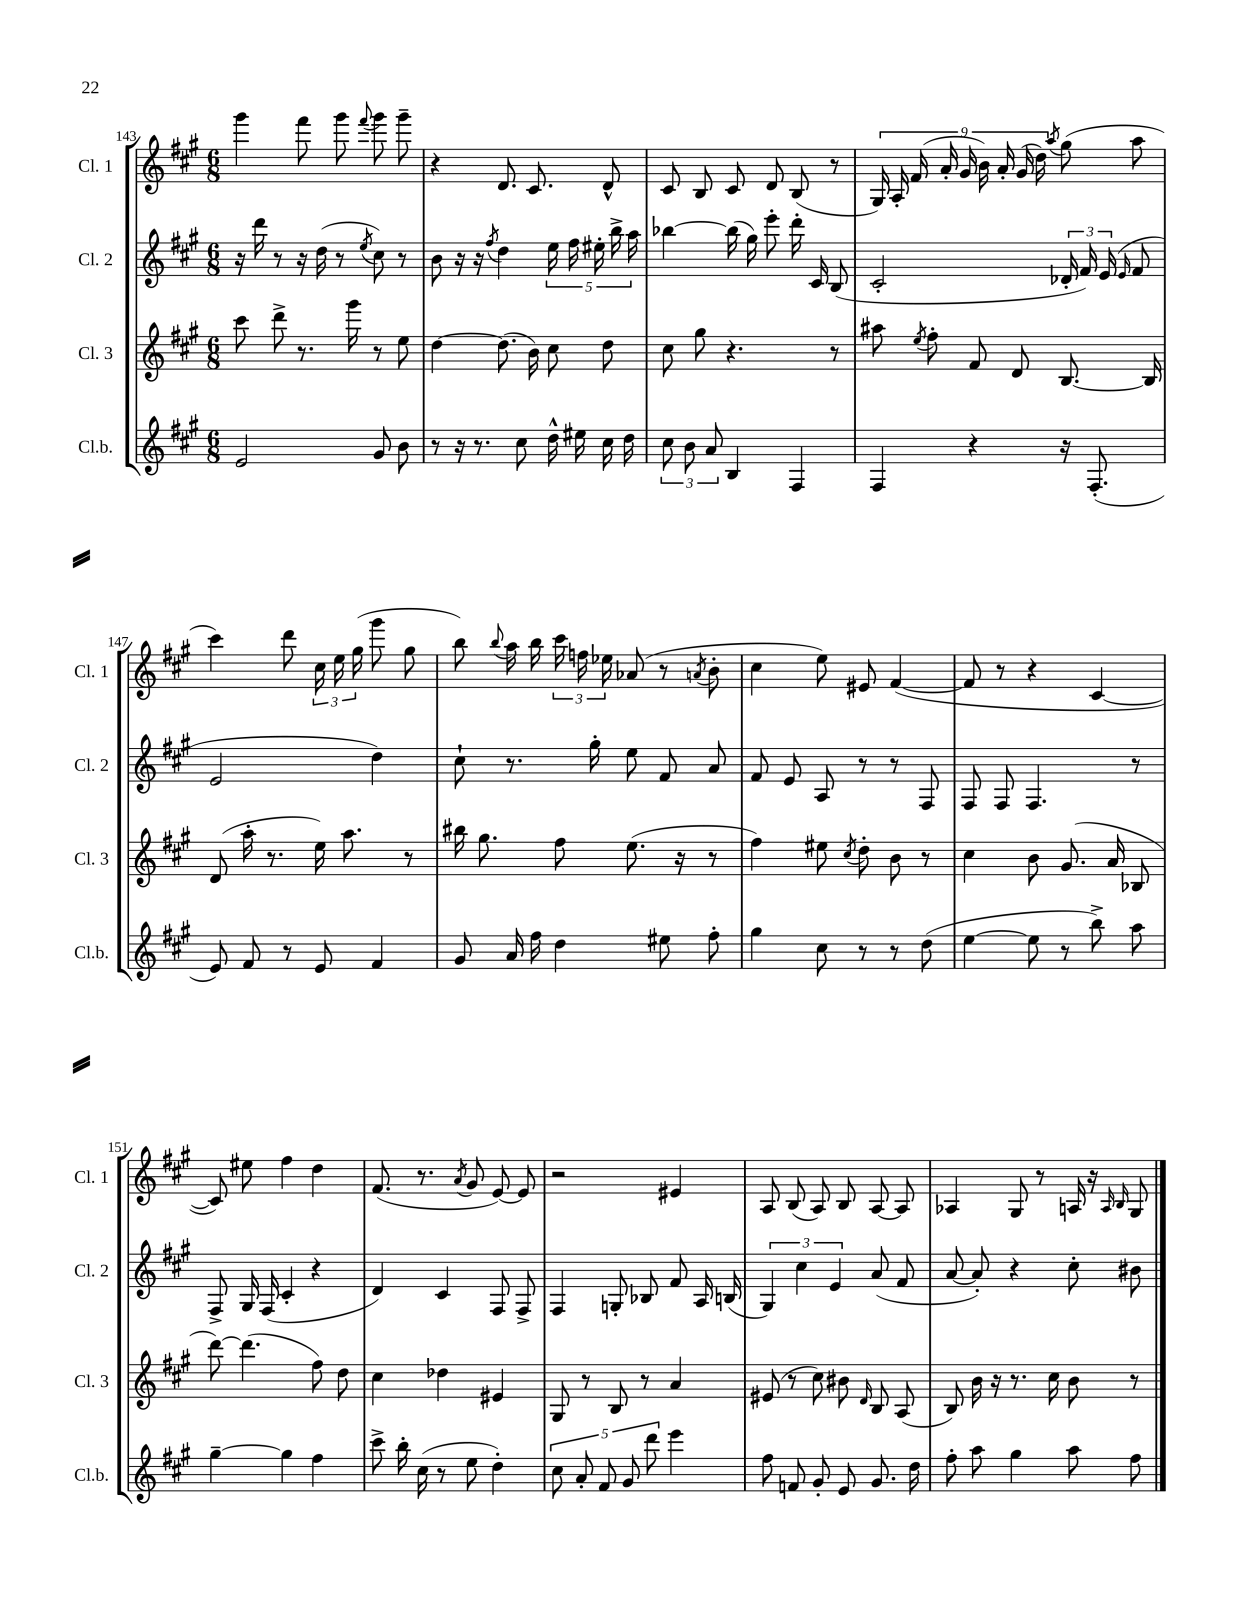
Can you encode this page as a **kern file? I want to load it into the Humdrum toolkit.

**kern	**kern	**kern	**kern
*staff4	*staff3	*staff2	*staff1
*clefG2	*clefG2	*clefG2	*clefG2
*k[f#c#g#]	*k[f#c#g#]	*k[f#c#g#]	*k[f#c#g#]
*M6/8	*M6/8	*M6/8	*M6/8
2e	8ccc#	16r	4ggg#
.	.	16ddd	.
.	8ddd^	8r	.
.	8.r	16r	8fff#
.	.	(16dd	.
.	.	8r	8ggg#
.	16ggg#	.	.
.	.	8qee	8qqfff#
8g#	8r	8cc#)	8ggg#
8b	8ee	8r	8ggg#~
=	=	=	=
8r	[4dd	8b	4r
16r	.	16r	.
8.r	.	16r	.
.	.	8qff#	.
.	(8.dd]	4dd	8.d
8cc#	.	.	.
.	16b)	.	8.c#
16dd^^	8cc#	20ee	.
.	.	20ff#	.
16ee#	.	.	.
.	.	20ee#'	.
16cc#	8dd	.	8d^^
.	.	20bb^	.
16dd	.	.	.
.	.	20aa	.
=	=	=	=
12cc#	8cc#	[4bb-	8c#
12b	.	.	.
.	8gg#	.	8B
12a	.	.	.
4B	4.r	(16bb-]	8c#
.	.	16gg#)	.
.	.	8eee'	8d
4F#	.	16ddd'	(8B
.	.	16c#	.
.	8r	(8B	8r
=	=	=	=
4F#	8aa#	2c#'	18G#)
.	.	.	18A'
.	.	.	(18f#
.	8qee	.	.
.	8ff#'	.	.
.	.	.	18a'
.	.	.	18g#
4r	8f#	.	.
.	.	.	18b)
.	.	.	18a'
.	8d	.	.
.	.	.	(18g#
.	.	.	18dd)
.	.	.	8qaa
16r	[8.B	24d-'	(8gg#
.	.	24f#)	.
(8.F#'	.	.	.
.	.	(24e	.
.	.	16qqe	.
.	.	8f#	8aa
.	16B]	.	.
=	=	=	=
8e)	(8d	2e	4ccc#)
8f#	16aa'	.	.
.	8.r	.	.
8r	.	.	8ddd
8e	16ee)	.	24cc#
.	.	.	24ee
.	8.aa	.	.
.	.	.	(24gg#
4f#	.	4dd)	8ggg#
.	8r	.	8gg#
=	=	=	=
8g#	16bb#	8cc#`	8bb)
.	8.gg#	.	.
.	.	.	8qqbb
16a	.	8.r	16aa
16ff#	.	.	16bb
4dd	8ff#	.	24ccc#
.	.	.	24ff
.	.	16gg#'	.
.	.	.	24ee-
.	(8.ee	8ee	(8a-
8ee#	.	8f#	8r
.	16r	.	.
.	.	.	8qa
8ff#'	8r	8a	8b'
=	=	=	=
4gg#	4ff#)	8f#	4cc#
.	.	8e	.
8cc#	8ee#	8A	8ee)
.	8qcc#	.	.
8r	8dd'	8r	8e#
8r	8b	8r	([4f#
(8dd	8r	8F#	.
=	=	=	=
[4ee	4cc#	8F#	8f#]
.	.	8F#	8r
8ee]	8b	4.F#	4r
8r	(8.g#	.	.
8bb^)	.	.	[4c#
.	16a	.	.
8aa	8B-	8r	.
=	=	=	=
[4gg#~	[8ddd)	8F#^	8c#])
.	(4.ddd]	16G#	8ee#
.	.	(16F#	.
4gg#]	.	4c#'	4ff#
4ff#	8ff#)	4r	4dd
.	8dd	.	.
=	=	=	=
8ccc#^	4cc#	4d)	(8.f#
16bb'	.	.	.
(16cc#	.	.	8.r
8r	4dd-	4c#	.
.	.	.	8qa
8ee	.	.	8g#
4dd')	4e#	8F#	[8e)
.	.	8F#^	8e]
=	=	=	=
10cc#	8G#	4F#	2r
10a'	.	.	.
.	8r	.	.
10f#	.	.	.
.	8B	8G'	.
10g#	.	.	.
.	8r	8B-	.
10ddd	.	.	.
4eee	4a	8f#	4e#
.	.	16A	.
.	.	(16B	.
=	=	=	=
8ff#	(8e#	6G#)	8A
8f	8r	.	(8B
.	.	6cc#	.
8g#'	8cc#)	.	8A)
.	.	6e	.
8e	8b#	.	8B
.	16qqd	.	.
8.g#	8B	(8a	[8A
.	(8A	8f#	8A]
16dd	.	.	.
=	=	=	=
8ff#'	8B)	[8a	4A-
8aa	16b	8a'])	.
.	16r	.	.
4gg#	8.r	4r	8G#
.	.	.	8r
.	16cc#	.	.
8aa	8b	8cc#'	16A
.	.	.	16r
.	.	.	16qqA
.	.	.	16qqB
8ff#	8r	8b#	8G#
==	==	==	==
*-	*-	*-	*-
